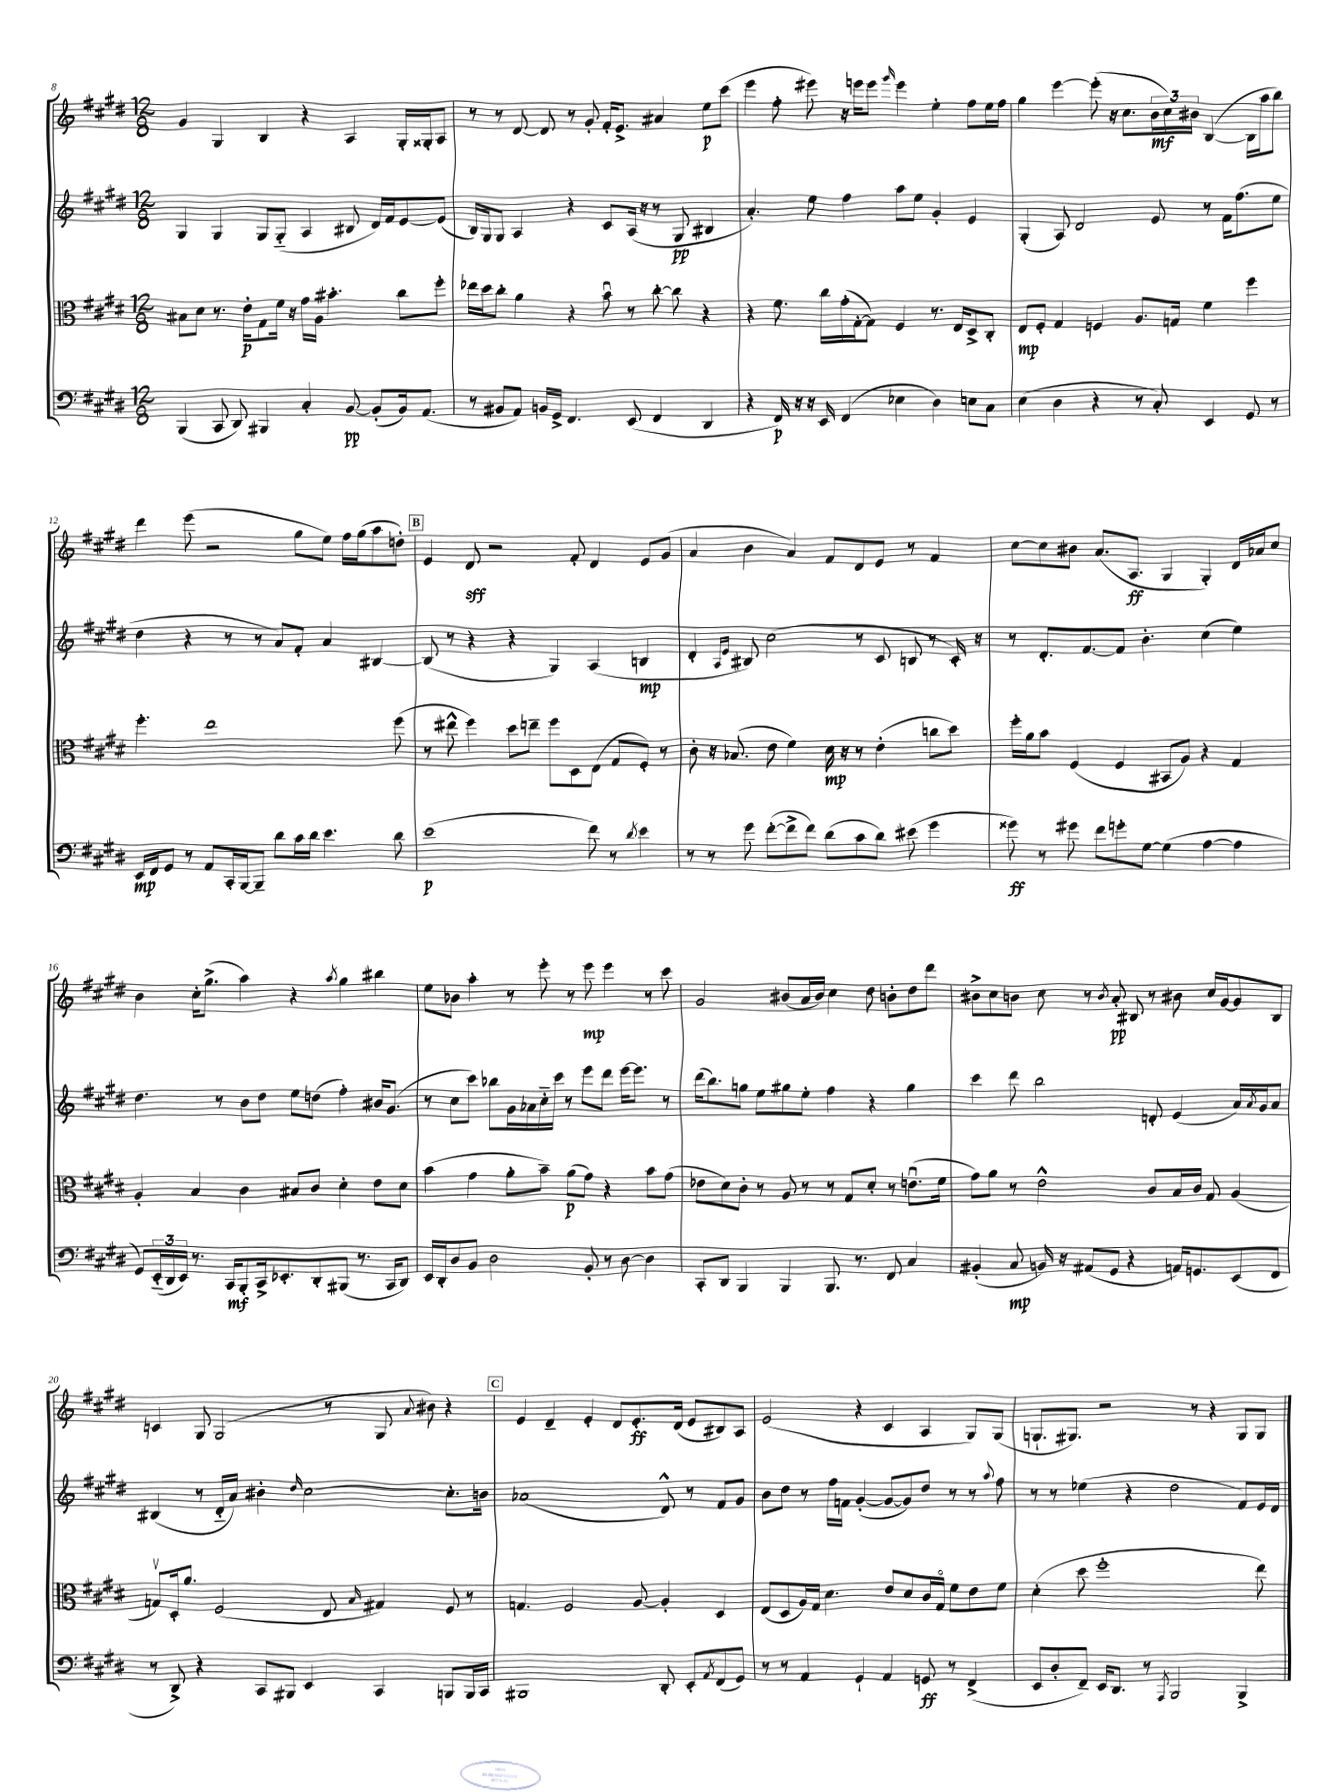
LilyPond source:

<<
\new StaffGroup <<
\new Staff = "s0" {
    \clef treble \key e \major \numericTimeSignature \time 12/8
    gis'4 gis4 b4 r4 a4 gis16-. gisis16-. a8 |
    r8 r8 dis'8~ dis'8 r8 gis'8-. fis'16-. e'8.-> ais'4 e''8\p cis'''8( |
    e'''4 fis''8-. eis'''8) r16 e'''16 e'''8 \grace { gis'''16 } e'''4 e''4-. fis''8 e''16 fis''16 |
    gis''4 e'''4~ e'''8-.( r16 cis''8. \tuplet 3/2 { b'16\mf cis''16) bis'16 } b4~( b16 a''16 b''8) |
    dis'''4 e'''8( r2 gis''8 e''8) fis''16 gis''16( a''8 d''8-.) |
    \mark \markup { \box "B" } e'4 dis'8\sff r2 fis'8-. dis'4 e'8 gis'8( |
    a'4 b'4 a'4) fis'8 dis'8 e'8 r8 fis'4 |
    cis''8~ cis''8 bis'8 a'8.( a8.\ff gis4 gis4-.) dis'16 aes'16 cis''8 |
    b'4 cis''16-. gis''8.->( a''4) r4 \acciaccatura { a''8 } gis''4 bis''4 |
    e''8 bes'8 a''4-. r8 e'''8-. r8 e'''8\mp e'''4 r8 cis'''8 |
    gis'2 bis'8( a'16 bis'16) cis''4 dis''8 b'8-. dis''8 dis'''8 |
    bis'8-> cis''8 b'8 cis''8 r8 \acciaccatura { b'8 } a'8-.\pp bis8 r8 bis'8 cis''16 gis'16~ gis'8 bis8 |
    c'4 gis8 gis2( r8 gis8 \appoggiatura { a'8 } bis'8) r4 |
    \mark \markup { \box "C" } e'4 dis'4-- e'4-. dis'8 e'8.-.\ff dis'16( e'8 bis8) a8 |
    e'2( r4 cis'4 a4 gis8) gis8( |
    g8.-! gis8.) r2 r8 r4 gis8 gis8 \bar "|." |
}
\new Staff = "s1" {
    \clef treble \key e \major \numericTimeSignature \time 12/8
    gis4 gis4 gis8 gis8-_( a4 bis8 dis'16) fis'16 e'8~ e'8( |
    b16) gis16 gis8 a4 r4 cis'8 a16( r16 r8 gis8\pp bis4 |
    a'4.-.) e''8 fis''4 a''8 e''8 gis'4-. e'4 |
    gis4-.( a8) dis'2 e'8 r8 fis'16 fis''8.( e''8 |
    dis''4 r4 r8 r8 a'8) fis'8-. a'4 bis4~ |
    \mark \markup { \box "B" } bis8( r8 r4 r4 gis4) a4( b4\mp |
    dis'4-. \grace { a16 e'16 } bis8) cis''2( r8 cis'8 b8 r8 cis'16-.) r16 |
    r8 dis'8.-. fis'8.~ fis'8 b'4.-. cis''4( e''4) |
    dis''4. r8 b'8 dis''8 e''8 d''8( fis''4-.) bis'16 gis'8.( |
    r8 cis''8 cis'''8) bes''8 gis'16 aes'16 cis''16-_ cis'''16 r8 e'''8 dis'''8 e'''16~ e'''8. r8 |
    dis'''16( b''8.) g''8 e''8 gis''8 e''8-. fis''4 r4 gis''4 |
    cis'''4 dis'''8 b''2 d'8-. e'4( a'16) \acciaccatura { a'8 } gis'16 a'8 |
    bis4( r8 dis'16-_ a'16) bis'4-. \grace { dis''16 } cis''2~ cis''8.-. b'16 |
    \mark \markup { \box "C" } aes'1( dis'8-^) r8 fis'8 gis'8 |
    b'8 dis''8 r8 fis''16 f'16 gis'4~-.( gis'8~ gis'8) dis''8 r8 r8 \appoggiatura { a''8 } fis''8 |
    r8 r8 ees''4( r4 dis''2 fis'8) e'16 dis'16 \bar "|." |
}
\new Staff = "s2" {
    \clef alto \key e \major \numericTimeSignature \time 12/8
    bis8 dis'8 r8. e'16-.\p gis8 fis'16 r16 gis'16 a16 bis'4.-. cis''8 fis''8-. |
    ees''16 dis''16 cis''8-. a'4 r4 b'8\downbow r8 cis''8~-. cis''8 r4 |
    r4 fis'8. cis''16 gis'16-.( gis16~-. gis8) fis4 r8. e16 dis8-> cis8-. |
    e8\mp fis8-. gis4 f4 a8. g16 fis'4 fis''4 |
    fis''4.-. e''1 fis''8( |
    \mark \markup { \box "B" } r8 eis''8-^ fis''4) dis''8 e''8-- fis''8 dis8 e8( gis8 fis8-.) r8 |
    cis'8-. r16 bes8.( e'8 fis'4) dis'16\mp r16 r8 e'4-.( c''8 dis''8) |
    fis''16-. a'16 b'8 fis4( fis4 bis,8 a8) r4 gis4 |
    a4-. b4 cis'4 bis8 cis'8 dis'4-. e'8 dis'8 |
    b'4( gis'4 a'8-. b'8--) a'8\p( gis'8) r4 b'8 gis'8( |
    ees'8 dis'8) cis'8-. r8 a8 r8 r8 gis8 dis'8-. r8 e'8.\downbow( fis'16 |
    gis'8) a'8 r8 e'2-^ cis'8 b16 cis'16 gis8 a4( |
    g8\upbow) dis16-. a'8. fis2( e8 \grace { b16 } gis4) fis8 r8 |
    \mark \markup { \box "C" } g4. fis2 a8~ a4-. dis4 |
    e8( dis8 a16) gis16 dis'4. e'8 dis'8 cis'16 gis16\flageolet fis'8 e'8 fis'8 |
    dis'4-.( dis''8 fis''1-. e''8) \bar "|." |
}
\new Staff = "s3" {
    \clef bass \key e \major \numericTimeSignature \time 12/8
    b,,4( cis,8 dis,8) bis,,4 cis4-. b,8~\pp b,8-.( b,16) a,8.( |
    r8 bis,8 a,8) b,16 gis,16-> fis,4. e,8( fis,4 dis,4 |
    r4 fis,16\p) r16 r16 e,16 fis,4( ees4 dis4) e8 cis8 |
    e4( dis4 r4 r8 cis8-.) e,4 gis,8 r8 |
    e,16\mp fis,16 gis,8 r8 a,8 cis,16-. b,,16~ b,,8-- dis'8 cis'16 dis'16 e'4. dis'8 |
    \mark \markup { \box "B" } e'1\p( fis'8) r8 \acciaccatura { dis'8 } e'4 |
    r8 r8 gis'8 fis'8~-.( fis'8-> fis'8) dis'8( cis'8 dis'8) eis'8( gis'4 |
    gisis'8\ff) r8 gis'8 fis'8 g'8-. gis8~ gis4( a4~ a4 |
    gis,8) \tuplet 3/2 { e,16-_( dis,16 e,16) } r8. cis,16\mf b,,8-. cis,16-> ees,8.-. dis,8-. bis,,8( r8. cis,16 dis,8) |
    e,16 dis,16-. dis8 b,8 dis2 b,8-. r8 dis8~ dis4 |
    cis,8-. dis,8 b,,4 b,,4 b,,8. r8. fis,8 cis4 |
    bis,4-.( cis8\mp b,16) r16 ais,8( gis,8 r4 a,16) g,8. e,8( fis,8 |
    r8 dis,8->) r4 cis,8 bis,,8 e,4 cis,4 b,,8 b,,16 cis,16 |
    \mark \markup { \box "C" } bis,,1 dis,8-. e,8-. \acciaccatura { a,8 } fis,8( gis,8) |
    r8 r8 a,4 gis,4-! a,4 g,8\ff r8 fis,4->( |
    e,8 dis8-. fis,8--) e,16 dis,8. r8 \acciaccatura { a,,8 } b,,2 b,,4-> \bar "|." |
}
>>
>>
\layout { \context { \Score currentBarNumber = #8 } }
